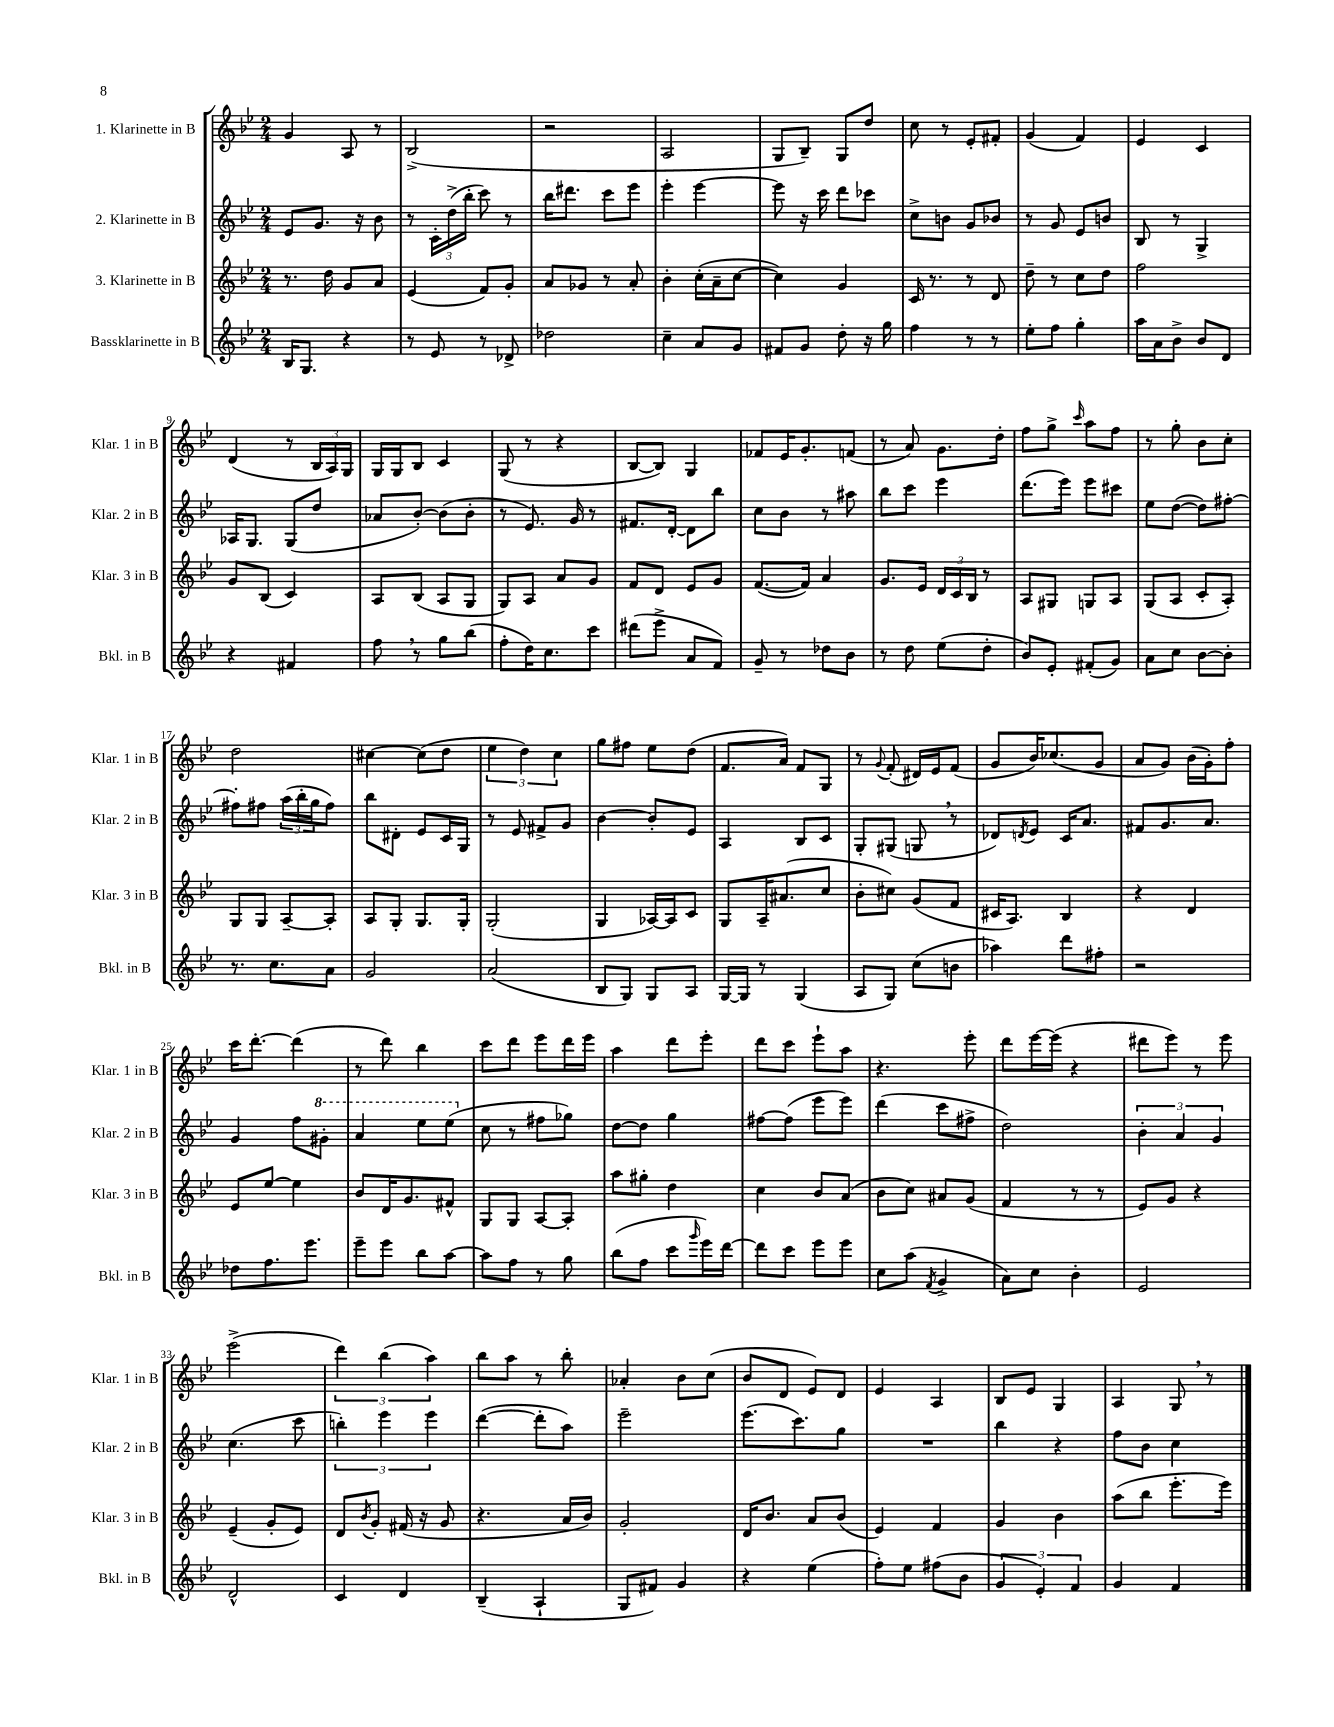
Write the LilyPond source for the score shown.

<<
\new StaffGroup <<
\new Staff = "s0" \with { instrumentName = "1. Klarinette in B" shortInstrumentName = "Klar. 1 in B" } {
    \clef treble \key bes \major \numericTimeSignature \time 2/4
    g'4 a8 r8 |
    bes2->( |
    r2 |
    a2 |
    g8 bes8--) g8 d''8 |
    c''8 r8 ees'8-. fis'8-. |
    g'4( f'4) |
    ees'4 c'4 |
    d'4( r8 \tuplet 3/2 { bes16 a16) g16 } |
    g16 g16 bes8 c'4 |
    g8( r8 r4 |
    bes8~ bes8) g4 |
    fes'8 ees'16 g'8.-. f'8( |
    r8 a'8) g'8. d''16-. |
    f''8 g''8-> \grace { c'''16 } a''8 f''8 |
    r8 g''8-. bes'8 c''8-. |
    d''2 |
    cis''4~ cis''8( d''8 |
    \tuplet 3/2 { ees''4 d''4) c''4 } |
    g''8 fis''8 ees''8 d''8( |
    f'8. a'16) f'8 g8 |
    r8 \appoggiatura { g'8 } f'8-.( dis'16) ees'16 f'8( |
    g'8 bes'16) ces''8.( g'8 |
    a'8 g'8) bes'16( g'16-.) f''8-. |
    c'''16 d'''8.~-. d'''4( |
    r8 d'''8) bes''4 |
    c'''8 d'''8 ees'''8 d'''16 ees'''16 |
    a''4 d'''8 ees'''8-. |
    d'''8 c'''8 ees'''8-! a''8 |
    r4. ees'''8-. |
    d'''8 ees'''16~ ees'''16( r4 |
    dis'''8 ees'''8) r8 ees'''8 |
    ees'''2->( |
    \tuplet 3/2 { d'''4) bes''4( a''4) } |
    bes''8 a''8 r8 bes''8-. |
    aes'4-. bes'8 c''8( |
    bes'8 d'8 ees'8) d'8 |
    ees'4 a4 |
    bes8 ees'8 g4 |
    a4 g8 \breathe r8 \bar "|." |
}
\new Staff = "s1" \with { instrumentName = "2. Klarinette in B" shortInstrumentName = "Klar. 2 in B" } {
    \clef treble \key bes \major \numericTimeSignature \time 2/4
    ees'8 g'8. r16 bes'8 |
    r8 \tuplet 3/2 { c'16-. d''16->( bes''16-. } c'''8) r8 |
    bes''16 dis'''8. c'''8 ees'''8 |
    ees'''4-. ees'''4~ |
    ees'''8 r16 c'''16 d'''8 ces'''8 |
    c''8-> b'8 g'8 bes'8 |
    r8 g'8 ees'8 b'8 |
    bes8 r8 g4-> |
    aes16 g8. g8( d''8 |
    aes'8 bes'8~-.) bes'8( bes'8-. |
    r8 ees'8.) g'16 r8 |
    fis'8. d'16~-. d'8 bes''8 |
    c''8 bes'8 r8 ais''8 |
    bes''8 c'''8 ees'''4 |
    d'''8.( ees'''16) ees'''8 cis'''8 |
    ees''8 d''8~( d''8) fis''8~-. |
    fis''8-. fis''8 \tuplet 3/2 { a''16( bes''16-. g''16 } fis''8) |
    bes''8 dis'8-. ees'8 c'16 g16 |
    r8 ees'8 fis'8-> g'8 |
    bes'4~ bes'8-. ees'8 |
    a4 bes8 c'8 |
    g8-. gis8( g8 \breathe r8 |
    des'8) \acciaccatura { d'8 } ees'8 c'16 a'8. |
    fis'8 g'8. a'8. |
    g'4 f''8 \ottava #1 gis''8-. |
    a''4 ees'''8 ees'''8( \ottava #0 |
    c''8 r8 fis''8 ges''8) |
    d''8~ d''8 g''4 |
    fis''8~ fis''8( ees'''8 ees'''8) |
    d'''4( c'''8 fis''8-> |
    d''2) |
    \tuplet 3/2 { bes'4-. a'4 g'4 } |
    c''4.( c'''8 |
    \tuplet 3/2 { b''4-.) ees'''4 ees'''4 } |
    d'''4~( d'''8-. a''8) |
    ees'''2-- |
    ees'''8.( c'''8.) g''8 |
    R2 |
    bes''4 r4 |
    f''8 bes'8 c''4 \bar "|." |
}
\new Staff = "s2" \with { instrumentName = "3. Klarinette in B" shortInstrumentName = "Klar. 3 in B" } {
    \clef treble \key bes \major \numericTimeSignature \time 2/4
    r8. d''16 g'8 a'8 |
    ees'4( f'8) g'8-. |
    a'8 ges'8 r8 a'8-. |
    bes'4-. c''16-.( a'16-- c''8~ |
    c''4) g'4 |
    c'16 r8. r8 d'8 |
    d''8-- r8 c''8 d''8 |
    f''2 |
    g'8 bes8( c'4) |
    a8 bes8( a8 g8 |
    g8) a8 a'8 g'8 |
    f'8 d'8 ees'8 g'8 |
    f'8.~( f'16) a'4 |
    g'8. ees'16 \tuplet 3/2 { d'16 c'16 bes16 } r8 |
    a8 gis8 g8 a8 |
    g8( a8 c'8-. a8-.) |
    g8 g8 a8~-- a8-. |
    a8 g8-. g8. g16-. |
    g2-.( |
    g4 aes16~) aes16 c'8 |
    g8 a16-- ais'8.( c''8 |
    bes'8-. cis''8) g'8( f'8 |
    cis'16 a8.) bes4 |
    r4 d'4 |
    ees'8 ees''8~ ees''4 |
    bes'8 d'16 g'8. fis'8-^ |
    g8 g8 a8~ a8-. |
    a''8 gis''8-. d''4 |
    c''4 bes'8 a'8( |
    bes'8 c''8) ais'8 g'8( |
    f'4 r8 r8 |
    ees'8) g'8 r4 |
    ees'4--( g'8-. ees'8) |
    d'8 \acciaccatura { bes'8 } g'8-. fis'16( r16 g'8 |
    r4. a'16 bes'16) |
    g'2-. |
    d'16 bes'8. a'8 bes'8( |
    ees'4) f'4 |
    g'4 bes'4 |
    a''8( bes''8 ees'''8.-. ees'''16) \bar "|." |
}
\new Staff = "s3" \with { instrumentName = "Bassklarinette in B" shortInstrumentName = "Bkl. in B" } {
    \clef treble \key bes \major \numericTimeSignature \time 2/4
    bes16 g8. r4 |
    r8 ees'8 r8 des'8-> |
    des''2 |
    c''4-- a'8 g'8 |
    fis'8 g'8 d''8-. r16 g''16 |
    f''4 r8 r8 |
    ees''8-. f''8 g''4-. |
    a''16 a'16 bes'8-> bes'8 d'8 |
    r4 fis'4 |
    f''8 \breathe r8 g''8 bes''8( |
    f''8-. d''16) c''8. c'''8 |
    dis'''8( ees'''8-> a'8 f'8) |
    g'8-- r8 des''8 bes'8 |
    r8 d''8 ees''8( d''8-. |
    bes'8) ees'8-. fis'8-.( g'8) |
    a'8 c''8 bes'8~ bes'8-. |
    r8. c''8. a'8 |
    g'2 |
    a'2( |
    bes8 g8) g8 a8 |
    g16~ g16 r8 g4( |
    a8 g8) c''8( b'8 |
    aes''4) d'''8 fis''8-. |
    r2 |
    des''8 f''8. ees'''8. |
    ees'''8-- ees'''8 bes''8 a''8~ |
    a''8 f''8 r8 g''8 |
    bes''8( f''8 c'''8 \grace { g'''16 } ees'''16) d'''16~ |
    d'''8 c'''8 ees'''8 ees'''8 |
    c''8 a''8( \acciaccatura { f'8 } g'4-> |
    a'8) c''8 bes'4-. |
    ees'2 |
    d'2-^ |
    c'4 d'4 |
    bes4--( a4-! |
    g8 fis'8) g'4 |
    r4 ees''4( |
    f''8-.) ees''8 fis''8( bes'8 |
    \tuplet 3/2 { g'4 ees'4-.) f'4 } |
    g'4 f'4 \bar "|." |
}
>>
>>
